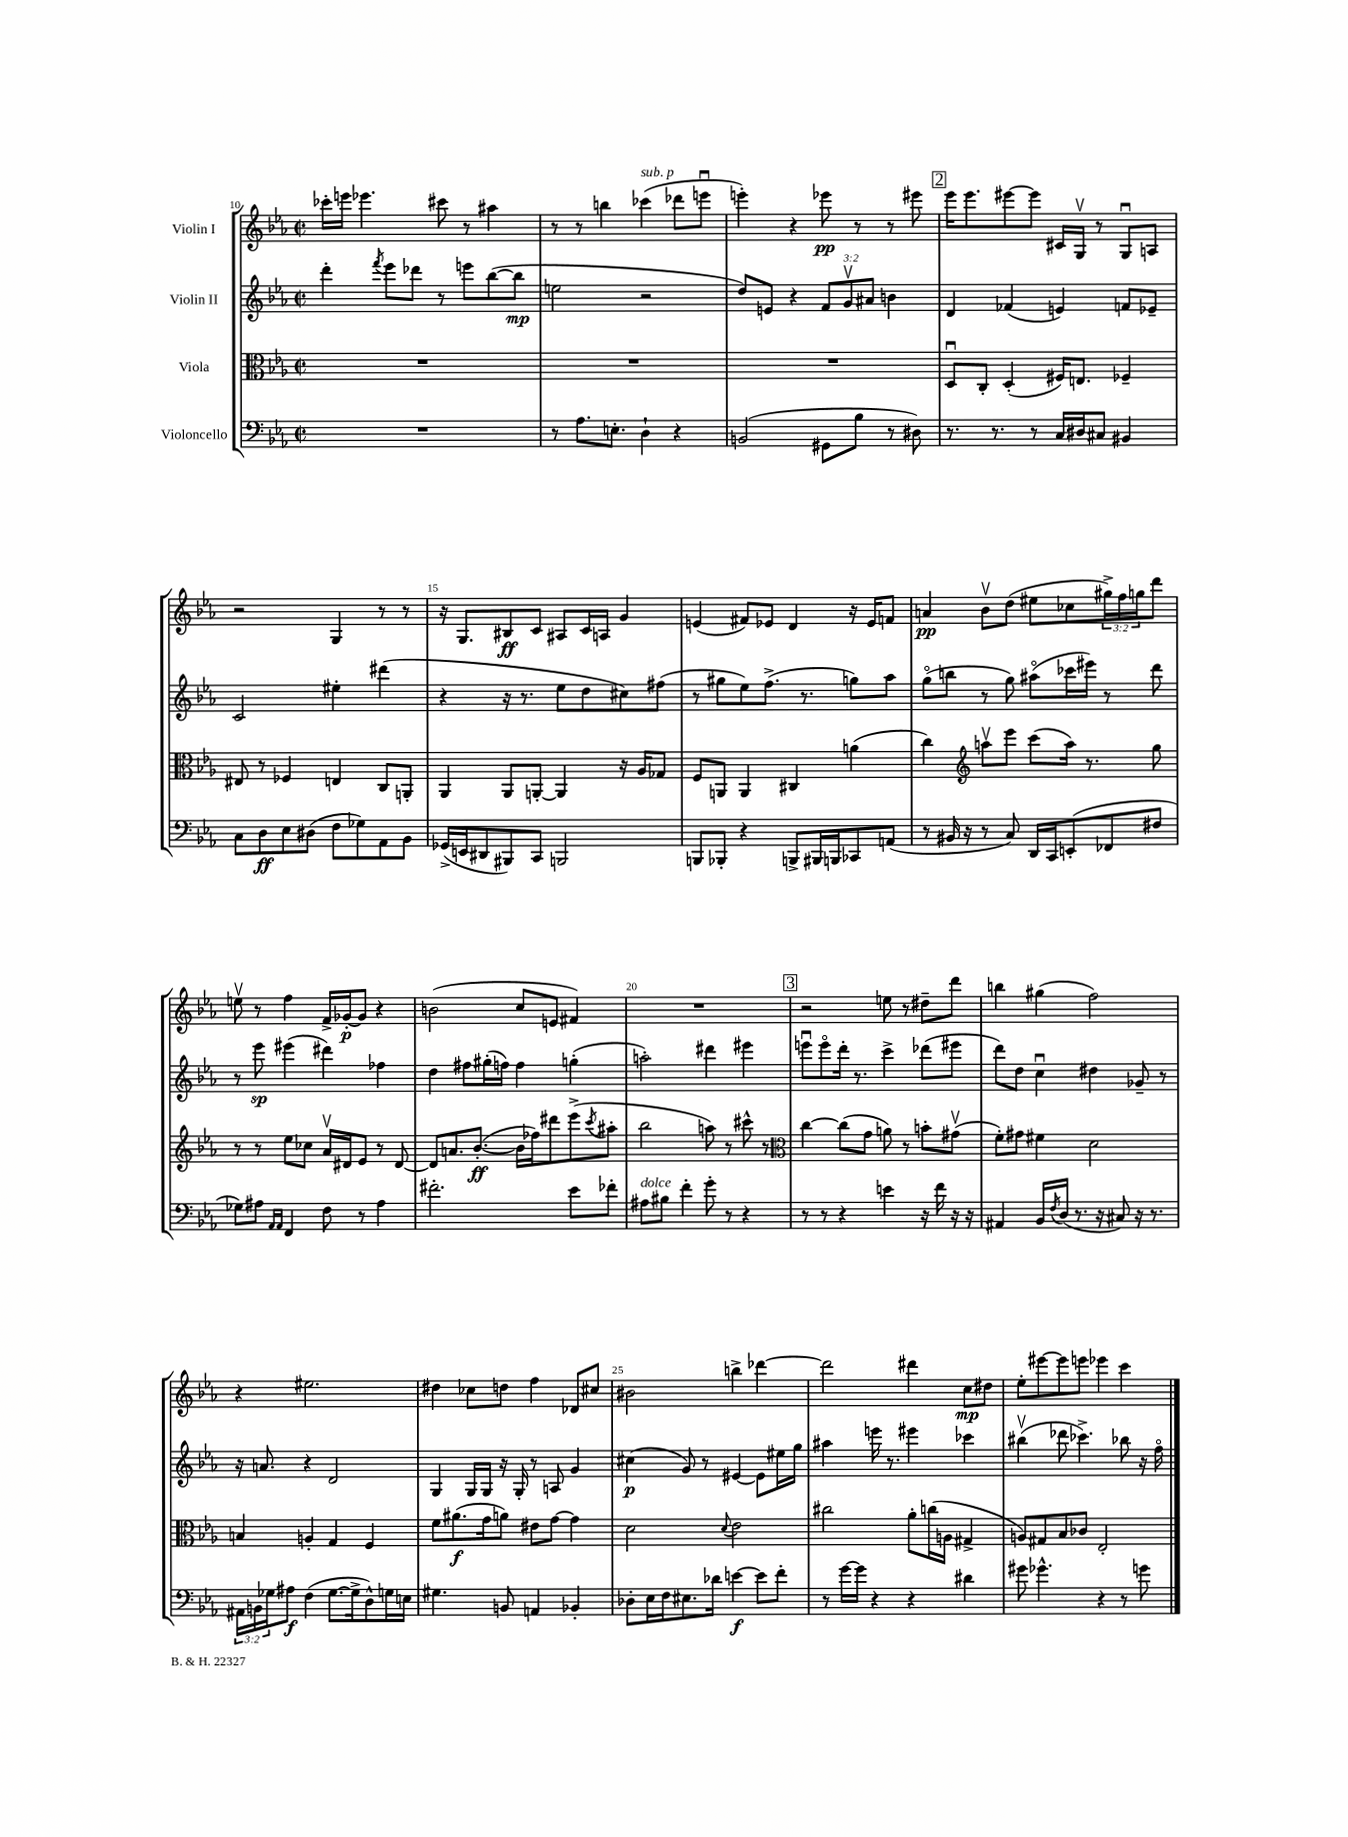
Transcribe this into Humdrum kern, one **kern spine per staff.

**kern	**dynam	**kern	**dynam	**kern	**dynam	**kern	**dynam
*part4	*part4	*part3	*part3	*part2	*part2	*part1	*part1
*staff4	*staff4	*staff3	*staff3	*staff2	*staff2	*staff1	*staff1
*I"Violoncello	*	*I"Viola	*	*I"Violin II	*	*I"Violin I	*
*clefF4	*	*clefC3	*	*clefG2	*	*clefG2	*
*k[b-e-a-]	*	*k[b-e-a-]	*	*k[b-e-a-]	*	*k[b-e-a-]	*
*M2/2	*	*M2/2	*	*M2/2	*	*M2/2	*
*met(c|)	*	*met(c|)	*	*met(c|)	*	*met(c|)	*
=10	=10	=10	=10	=10	=10	=10	=10
1r	.	1r	.	4ddd'\	.	16ccc-X'\LL	.
.	.	.	.	.	.	16eeen\JJ	.
.	.	.	.	.	.	4.eee-X\	.
.	.	.	.	8qfff/	.	.	.
.	.	.	.	8eee-\L	.	.	.
.	.	.	.	8ddd-X\J	.	.	.
.	.	.	.	8r	.	8ccc#X\	.
.	.	.	.	8eeen\L	.	8r	.
.	.	.	.	([8bb-\	.	4aa#X\	.
.	.	.	.	8bb-\J]	mp	.	.
=11	=11	=11	=11	=11	=11	=11	=11
8r	.	1r	.	2een\	.	8r	.
8.A-\L	.	.	.	.	.	8r	.
.	.	.	.	.	.	4bbn\	.
8.En'\J	.	.	.	.	.	.	.
!	!	!	!	!	!	!LO:TX:a:i:t=sub. p	!
4D`\	.	.	.	2r	.	(4ccc-X\	.
4r	.	.	.	.	.	8ddd-X\L	.
.	.	.	.	.	.	8eeenu\J	.
=12	=12	=12	=12	=12	=12	=12	=12
(2BBn/	.	1r	.	8dd/L)	.	4eeen'\)	.
.	.	.	.	8en/J	.	.	.
.	.	.	.	4r	.	4r	.
8GG#X\L	.	.	.	12f/L	.	8eee-X\	pp
.	.	.	.	12gv/	.	.	.
8B-\J	.	.	.	.	.	8r	.
.	.	.	.	12a#X/J	.	.	.
8r	.	.	.	4bn\	.	8r	.
8D#X\)	.	.	.	.	.	8eee#X\	.
!!LO:REH:place=s1:t=2
=13	=13	=13	=13	=13	=13	=13	=13
8.r	.	8Du/L	.	4d/	.	16eee-\KL	.
.	.	.	.	.	.	8.eee-\	.
.	.	8C'/J	.	.	.	.	.
8.r	.	.	.	.	.	.	.
.	.	(4D'/	.	(4f-X/	.	[8eee#X\	.
8r	.	.	.	.	.	8eee#\J]	.
16C/LL	.	16F#X/KL)	.	4en/)	.	16c#X/LL	.
16D#X/J	.	8.En/J	.	.	.	16Gv/JJ	.
8C#X/J	.	.	.	.	.	8r	.
4BB#X/	.	4F-X~/	.	8fn/L	.	8Gu/L	.
.	.	.	.	8e-X~/J	.	8An/J	.
!!LO:LB:g=z
=14	=14	=14	=14	=14	=14	=14	=14
8C\L	.	8E#X/	.	2c/	.	2r	.
8D\	ff	8r	.	.	.	.	.
8E-\	.	4F-X/	.	.	.	.	.
(8D#X\J	.	.	.	.	.	.	.
8F\L	.	4En/	.	4ee#X'\	.	4G/	.
8G-X\)	.	.	.	.	.	.	.
8AA-\	.	8C/L	.	(4ddd#X\	.	8r	.
8BB-\J	.	8AAn'/J	.	.	.	8r	.
=15	=15	=15	=15	=15	=15	=15	=15
(16GG-X^/LL	.	4AA-/	.	4r	.	16r	.
16EEn/J	.	.	.	.	.	8.G/L	.
8DD#X/	.	.	.	.	.	.	.
8BBB#X/)	.	8AA-/L	.	16r	.	8B#X/	ff
.	.	.	.	8.r	.	.	.
8CC/J	.	[8AAn'/J	.	.	.	8c/J	.
2BBBn/	.	4AA/]	.	8ee-\L	.	8A#X/L	.
.	.	.	.	8dd\	.	16c/L	.
.	.	.	.	.	.	16An/JJ	.
.	.	16r	.	8cc#X\)	.	4g/	.
.	.	16A-/KL	.	.	.	.	.
.	.	8G-X/J	.	(8ff#X\J	.	.	.
=16	=16	=16	=16	=16	=16	=16	=16
8BBBn/L	.	8F/L	.	8r	.	(4en/	.
8BBB-X'/J	.	8AAn/J	.	8gg#X\L	.	.	.
4r	.	4AA/	.	8ee-\)	.	8f#X/L)	.
.	.	.	.	(8.ff^\J	.	8e-X/J	.
8BBBn^/L	.	4C#X/	.	.	.	4d/	.
.	.	.	.	8.r	.	.	.
16BBB#X/L	.	.	.	.	.	.	.
16BBBn/J	.	.	.	.	.	.	.
8CC-X/	.	(4an\	.	8ggn\L)	.	16r	.
.	.	.	.	.	.	16e-/KL	.
(8AAn/J	.	.	.	8aa-\J	.	8fn/J	.
=17	=17	=17	=17	=17	=17	=17	=17
8r	.	4cc\)	.	(8gg\L	.	4an/	pp
16BB#X/	.	.	.	8bbn\J	.	.	.
16r	.	.	.	.	.	.	.
*	*	*clefG2	*	*	*	*	*
8r	.	8aanv\L	.	8r	.	8b-v\L	.
8C/)	.	8eee-\J	.	8gg\)	.	(8dd\J	.
16DD/LL	.	(8ccc\L	.	(8aa#X\L	.	8ee#X\L	.
16CC/J	.	.	.	.	.	.	.
(8EEn'/	.	16aa\Jk)	.	16ccc-X\L	.	8cc-X\	.
.	.	8.r	.	16eee#X\JJ)	.	.	.
8FF-X/	.	.	.	8r	.	24gg#X^\L)	.
.	.	.	.	.	.	24ff\	.
.	.	.	.	.	.	24ggn\J	.
8F#X/J	.	8gg\	.	8ddd\	.	8ddd\J	.
!!LO:LB:g=z
=18	=18	=18	=18	=18	=18	=18	=18
8G-X\L)	.	8r	.	8r	.	8eenv\	.
8A#X\J	.	8r	.	8eee-\	sp	8r	.
16qqAA-/LL	.	.	.	.	.	.	.
16qqAA-/JJ	.	.	.	.	.	.	.
4FF/	.	8ee-\L	.	(4eee#X\	.	4ff\	.
.	.	8cc-X\J	.	.	.	.	.
8F\	.	16a-v/LL	.	4ddd#X\)	.	16f^/LL	.
.	.	16d#X/J	.	.	.	[16g-X'/J	p
8r	.	8e-/J	.	.	.	8g-/J]	.
4A#\	.	8r	.	4ff-X\	.	4r	.
.	.	[8d#/	.	.	.	.	.
=19	=19	=19	=19	=19	=19	=19	=19
2.f#X'\	.	8d#/L]	.	4dd\	.	(2bn\	.
.	.	8.an/	.	.	.	.	.
.	.	.	.	8ff#X\L	.	.	.
.	.	([8.b-'/J	ff	.	.	.	.
.	.	.	.	(16gg#X'\L	.	.	.
.	.	.	.	16ffn\JJ)	.	.	.
.	.	16b-\LL]	.	4ff\	.	8cc/L	.
.	.	16ff-X\J)	.	.	.	.	.
.	.	8ddd#X\	.	.	.	8en/J	.
8e-\L	.	(8eee-^\	.	(4ggn'\	.	4f#X/)	.
.	.	8qccc/	.	.	.	.	.
8f-X'\J	.	8aa#X'\J	.	.	.	.	.
=20	=20	=20	=20	=20	=20	=20	=20
!LO:TX:a:i:t=dolce	!	!	!	!	!	!	!
8A#X\L	.	2bb-\	.	2aan'\)	.	1r	.
8B#X\J	.	.	.	.	.	.	.
4f'\	.	.	.	.	.	.	.
8g'\	.	8aan\)	.	4ddd#X\	.	.	.
8r	.	8r	.	.	.	.	.
4r	.	8ccc#X^^\	.	4eee#X\	.	.	.
.	.	8r	.	.	.	.	.
!!LO:REH:place=s1:t=3
=21	=21	=21	=21	=21	=21	=21	=21
*	*	*clefC3	*	*	*	*	*
8r	.	[4cc\	.	8eeenu\L	.	2r	.
8r	.	.	.	8eee\	.	.	.
4r	.	(8cc\L]	.	16ddd'\Jk	.	.	.
.	.	.	.	8.r	.	.	.
.	.	8g\J	.	.	.	.	.
4en\	.	8an\)	.	4ccc^\	.	8een\	.
.	.	8r	.	.	.	8r	.
16r	.	8bn'\L	.	(8ddd-X\L	.	8dd#X~\L	.
16f\	.	.	.	.	.	.	.
16r	.	(8g#Xv\J	.	8eee#X\J	.	8ddd\J	.
16r	.	.	.	.	.	.	.
=22	=22	=22	=22	=22	=22	=22	=22
4AA#X/	.	8f'\L)	.	8ddd\L)	.	4bbn\	.
.	.	8g#X\J	.	8dd\J	.	.	.
16BB-/LL	.	4f#X\	.	4ccu\	.	(4gg#X\	.
8qF/	.	.	.	.	.	.	.
(16D/JJ	.	.	.	.	.	.	.
8.r	.	.	.	.	.	.	.
.	.	2d\	.	4dd#X\	.	2ff\)	.
16r	.	.	.	.	.	.	.
8C#X/)	.	.	.	.	.	.	.
16r	.	.	.	8g-X~/	.	.	.
8.r	.	.	.	.	.	.	.
.	.	.	.	8r	.	.	.
!!LO:LB:g=z
=23	=23	=23	=23	=23	=23	=23	=23
24AA#X\LL	.	4Bn/	.	16r	.	4r	.
24BBn\	.	.	.	.	.	.	.
.	.	.	.	8.an/	.	.	.
24G-X\J	.	.	.	.	.	.	.
8A#X\J	f	.	.	.	.	.	.
(4F\	.	4An'/	.	4r	.	2.ee#X\	.
[8.G-\L	.	4G/	.	2d/	.	.	.
16G-^\k]	.	.	.	.	.	.	.
8D^^\)	.	4F/	.	.	.	.	.
16Gn\L	.	.	.	.	.	.	.
16En\JJ	.	.	.	.	.	.	.
=24	=24	=24	=24	=24	=24	=24	=24
4.G#X\	.	8f\L	.	4G/	.	4dd#X\	.
.	.	(8.a#X\	f	.	.	.	.
.	.	.	.	16G/LL	.	8cc-X\L	.
.	.	16g\k	.	16G/JJ	.	.	.
8BBn/	.	8an\J)	.	16r	.	8ddn\J	.
.	.	.	.	16G'/	.	.	.
4AAn/	.	8e#X\L	.	8r	.	4ff\	.
.	.	[8g\J	.	8An/	.	.	.
4BB-X'/	.	4g\]	.	4g/	.	8d-X/L	.
.	.	.	.	.	.	8cc#X/J	.
=25	=25	=25	=25	=25	=25	=25	=25
8D-X'\L	.	2d\	.	(4cc#X\	p	2b#X\	.
16E-\L	.	.	.	.	.	.	.
16F\J	.	.	.	.	.	.	.
8.E#X\	.	.	.	8g/)	.	.	.
.	.	.	.	8r	.	.	.
16d-X\Jk	.	.	.	.	.	.	.
.	.	8qqd/	.	.	.	.	.
[4en\	f	2e-\	.	[4e#X/	.	4bbn^\	.
8e\L]	.	.	.	8e#\L]	.	[4ddd-X\	.
8f'\J	.	.	.	16ee#X\L	.	.	.
.	.	.	.	16gg\JJ	.	.	.
=26	=26	=26	=26	=26	=26	=26	=26
8r	.	2cc#X\	.	4aa#X\	.	2ddd-\]	.
[16g\LL	.	.	.	.	.	.	.
16g\JJ]	.	.	.	.	.	.	.
4r	.	.	.	16eeen\	.	.	.
.	.	.	.	8.r	.	.	.
4r	.	8a-'\L	.	4eee#X\	.	4ddd#X\	.
.	.	(16ccn\L	.	.	.	.	.
.	.	16An\JJ	.	.	.	.	.
4d#X\	.	4G#X^/	.	4ccc-X\	.	8cc\L	mp
.	.	.	.	.	.	8dd#X\J	.
=27	=27	=27	=27	=27	=27	=27	=27
8g#X\	.	8An/L)	.	(4bb#Xv\	.	8ee-'\L	.
4.g-X^^\	.	8G#X/	.	.	.	[8eee#X\	.
.	.	8B-/	.	8ddd-X\	.	8eee#\]	.
.	.	8c-X/J	.	4.ccc-X^\)	.	8eeen\J	.
4r	.	2E-'/	.	.	.	4eee-X\	.
8r	.	.	.	8bb-X\	.	4ccc\	.
8gn\	.	.	.	16r	.	.	.
.	.	.	.	16ff\	.	.	.
==	==	==	==	==	==	==	==
*-	*-	*-	*-	*-	*-	*-	*-
